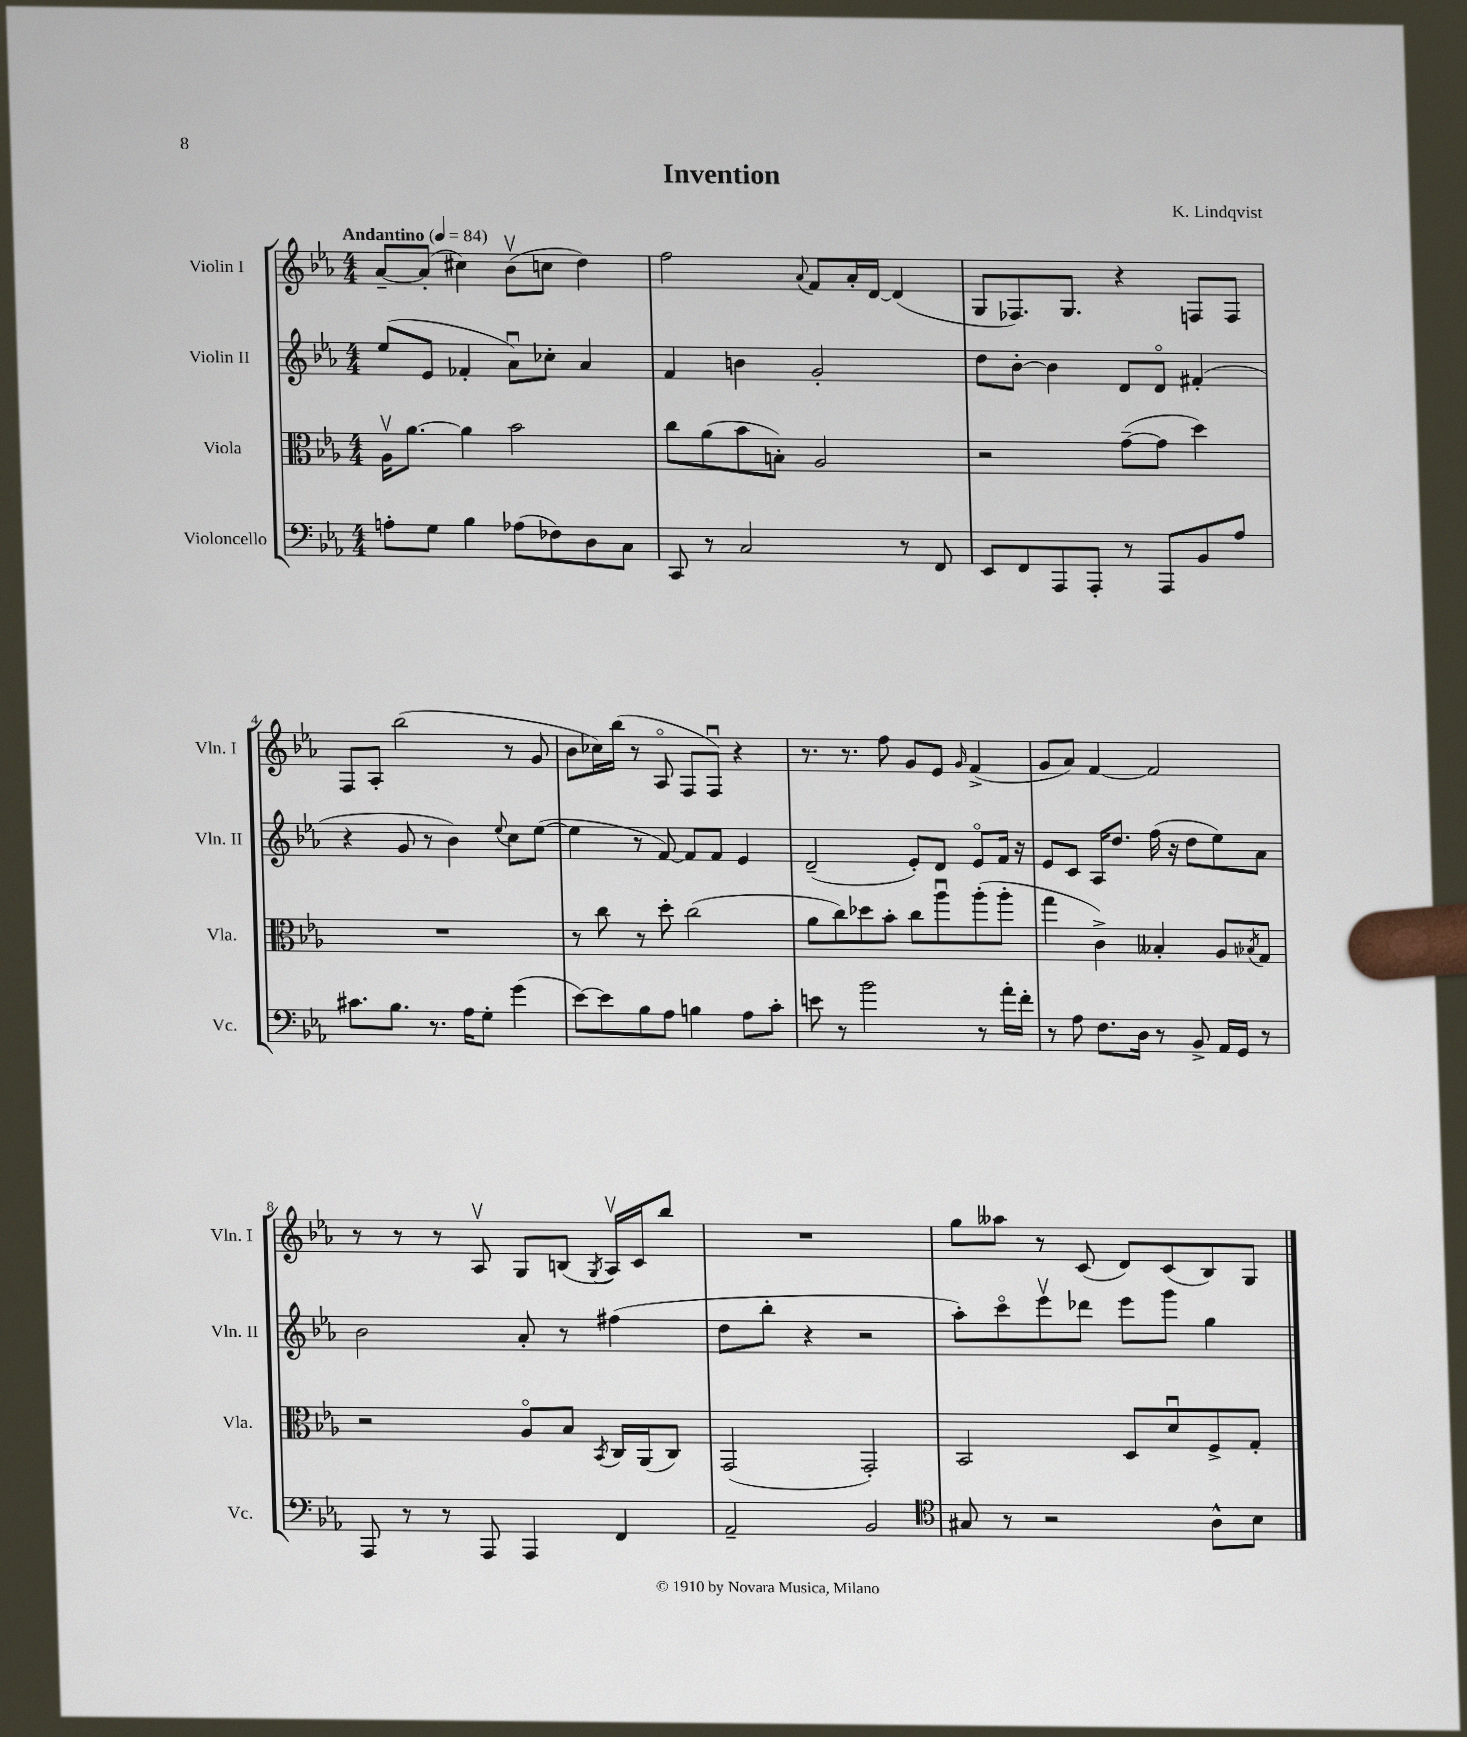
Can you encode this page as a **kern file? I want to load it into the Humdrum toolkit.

**kern	**kern	**kern	**kern
*staff4	*staff3	*staff2	*staff1
*clefF4	*clefC3	*clefG2	*clefG2
*k[b-e-a-]	*k[b-e-a-]	*k[b-e-a-]	*k[b-e-a-]
*M4/4	*M4/4	*M4/4	*M4/4
*MM84	*MM84	*MM84	*MM84
8A'\L	16A-v\LK	(8ee-/L	[8a-~/L
.	[8.a-\J	.	.
8G\J	.	8e-/J	(8a-'/]J
4B-\	4a-\]	4f-'/	4cc#\)
(8A-\L	2b-\	8a-u\L)	(8b-v\L
8F-\)	.	8cc-'\J	8cc\J
8D\	.	4a-/	4dd\)
8C\J	.	.	.
=	=	=	=
8CC/	8cc\L	4f/	2ff\
8r	(8a-\	.	.
2C/	8b-\	4b\	.
.	8B'\J)	.	.
.	.	.	8qqa-/
.	2A-/	2g'/	8f/L
.	.	.	16a-'/L
.	.	.	[16d/JJ
8r	.	.	(4d/]
8FF/	.	.	.
=	=	=	=
8EE-/L	2r	8dd\L	8G/L
8FF/	.	[8b-'\J	8.F-/)
8AAA-/	.	4b-\]	.
.	.	.	8.G/J
8AAA-'/J	.	.	.
8r	([8g~\L	8d/L	4r
8AAA-/L	8g\]J	8do/J	.
8BB-/	4dd\)	(4f#'/	8F/L
8A-/J	.	.	8F/J
=	=	=	=
8.c#\L	1r	4r	8F/L
.	.	.	8A-'/J
8.B-\J	.	.	.
.	.	8g/	(2bb-\
8.r	.	8r	.
.	.	4b-\)	.
16A-\LK	.	.	.
8G'\J	.	.	.
.	.	8qqee-/	.
(4g\	.	8cc\L	8r
.	.	([8ee-\J	8g/
=	=	=	=
[8e-\L)	8r	4ee-\]	8b-\L
8e-\]	8cc\	.	16cc-\L)
.	.	.	(16bb-\JJ
8B-\	8r	8r	8r
8A-\J	8dd'\	[8f/)	8A-o/
4B\	(2cc\	8f/]L	8F/L
.	.	8f/J	8Fu/J)
8A-\L	.	4e-/	4r
8c'\J	.	.	.
=	=	=	=
8e\	8a-\L	(2d~/	8.r
8r	8cc\)	.	.
.	.	.	8.r
2b-\	8dd-\	.	.
.	8b-'\J	.	8ff\
.	8cc\L	8e-'/L)	8g/L
.	8aa-u\	8d/J	8e-/J
.	.	.	16qqg/
8r	(8aa-'\	8e-o/L	(4f^/
16a-'\LL	8aa-'\J	16f/Jk	.
16f'\JJ	.	16r	.
=	=	=	=
8r	4gg\	8e-/L	8g/L
8A-\	.	8c/J	8a-/J)
8.F\L	4c^\)	16A-/LK	[4f/
.	.	8.dd/J	.
16D\Jk	.	.	.
8r	4B--'/	(16ff\	2f/]
.	.	16r	.
8BB-^/	.	8dd\L	.
16AA-/LL	8A-/L	8ee-\)	.
16GG/JJ	.	.	.
.	8qB-/	.	.
8r	8G/J	8a-\J	.
=	=	=	=
8AAA-/	2r	2b-\	8r
8r	.	.	8r
8r	.	.	8r
8AAA-/	.	.	8A-v/
4AAA-/	8A-o/L	8a-'/	8G/L
.	8B-/J	8r	(8B/J
.	8qBB-/	.	8qG/
4FF/	16C/LL	(4ff#\	16A-v/LL)
.	(16AA-/J	.	16c/J
.	8C/J)	.	8bb-/J
=	=	=	=
2AA-~/	(2GG/	8dd\L	1r
.	.	8bb-'\J	.
.	.	4r	.
2BB-/	2GG'/)	2r	.
=	=	=	=
*clefC4	*	*	*
8G#/	2BB-/	8aa-'\L)	8gg\L
8r	.	8ccco\	8aa--\J
2r	.	8eee-v\	8r
.	.	8ddd-\J	(8c/
.	8D/L	8eee-\L	8d/L)
.	8du/	8ggg\J	(8c/
8A-^^\L	8F^/	4gg\	8B-/)
8B-\J	8G'/J	.	8G/J
==	==	==	==
*-	*-	*-	*-
